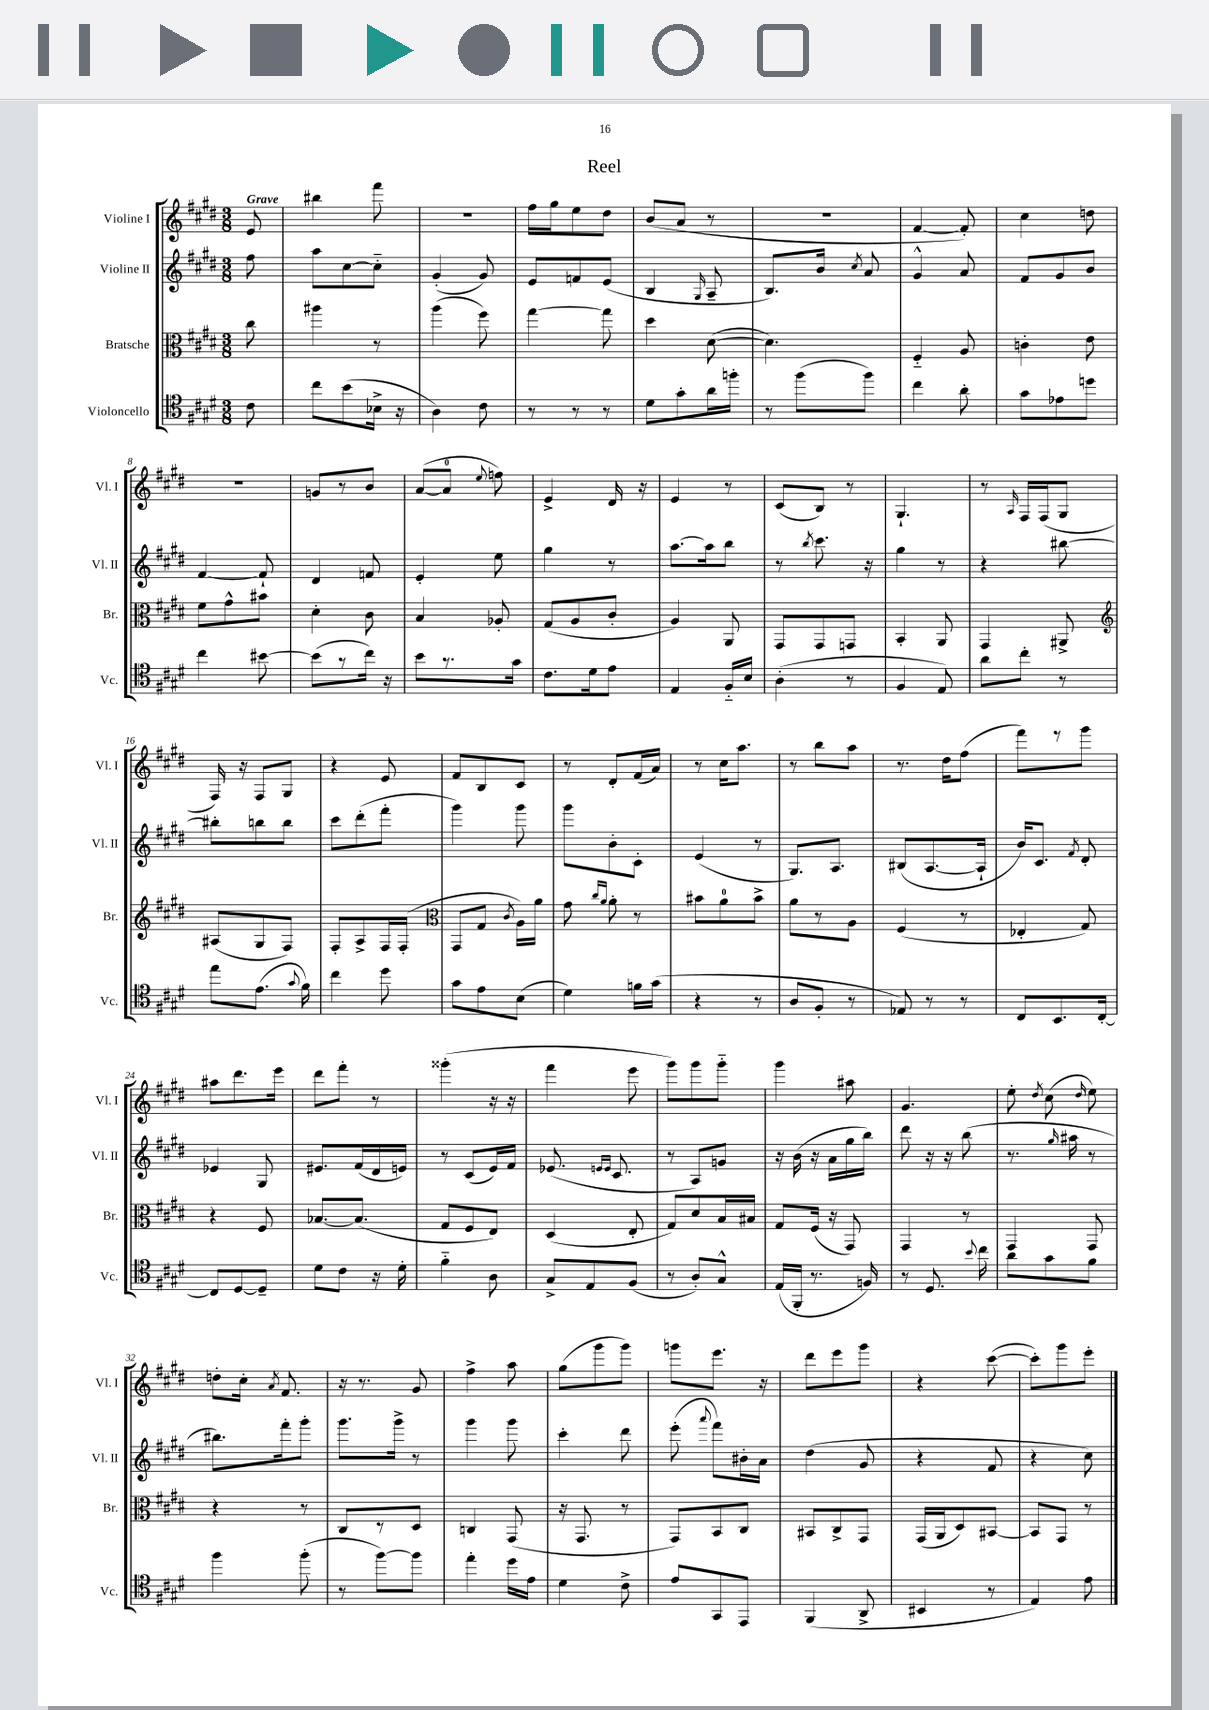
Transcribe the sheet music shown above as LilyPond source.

\header { title = "Reel" }
<<
\new StaffGroup <<
\new Staff = "s0" \with { instrumentName = "Violine I" shortInstrumentName = "Vl. I" } {
    \clef treble \key e \major \numericTimeSignature \time 3/8 \partial 8 \tempo "Grave"
    \autoBeamOff e'8 |
    bis''4 fis'''8 |
    R4. |
    fis''16[ gis''16 e''8 dis''8] |
    b'8[( a'8] r8 |
    R4. |
    fis'4~ fis'8-.) |
    cis''4 d''8 |
    R4. |
    g'8[ r8 b'8] |
    a'8[~( a'8]-0 \appoggiatura { e''8 } f''8) |
    e'4-> dis'16 r16 |
    e'4 r8 |
    cis'8[( b8]) r8 |
    gis4.-! |
    r8 \grace { a16 } fis16[ fis16( gis8] |
    fis16) r16 fis8[ gis8] |
    r4 e'8 |
    fis'8[ b8 cis'8] |
    r8 dis'8[-. fis'16( a'16]) |
    r8 cis''16[ a''8.] |
    r8 b''8[ a''8] |
    r8. dis''16[ fis''8]( |
    fis'''8[) r8 gis'''8] |
    ais''8[ dis'''8. e'''16] |
    dis'''8[ fis'''8]-. r8 |
    gisis'''4-.( r16 r16 |
    fis'''4 e'''8 |
    gis'''8[) gis'''8 gis'''8]-_ |
    gis'''4 ais''8 |
    gis'4. |
    e''8-. \acciaccatura { dis''8 } cis''8( \grace { dis''16 } e''8) |
    d''8[-. cis''16]-. \acciaccatura { a'8 } fis'8. |
    r16 r8. gis'8 |
    fis''4-> a''8 |
    gis''8[( gis'''8 gis'''8]) |
    g'''8[ e'''8.] r16 |
    dis'''8[ e'''8 gis'''8] |
    r4 cis'''8~( |
    cis'''8[-.) gis'''8 e'''8]-. \bar "|." |
}
\new Staff = "s1" \with { instrumentName = "Violine II" shortInstrumentName = "Vl. II" } {
    \clef treble \key e \major \numericTimeSignature \time 3/8 \partial 8
    \autoBeamOff fis''8 |
    a''8[ cis''8~ cis''8]-_ |
    gis'4-.( gis'8) |
    e'8[ f'8 e'8]( |
    b4 \grace { gis16 } a8-- |
    b8.[) b'16] \acciaccatura { cis''8 } a'8 |
    gis'4-^ a'8 |
    fis'8[ gis'8 b'8] |
    fis'4~ fis'8-! |
    dis'4 f'8 |
    e'4-. e''8 |
    gis''4 r8 |
    a''8.[~ a''16 b''8] |
    r8 \acciaccatura { b''8 } cis'''8. r16 |
    gis''4 r8 |
    r4 bis''8~ |
    bis''8[-. b''8 b''8] |
    cis'''8[ dis'''8-.( fis'''8]-. |
    gis'''4) gis'''8 |
    gis'''8[ b'8-. cis'8]-. |
    e'4( r8 |
    gis8.[) a8.] |
    bis8[( a8.~ a16]-! |
    b'16[) cis'8.] \acciaccatura { fis'8 } dis'8-. |
    ees'4 gis8 |
    eis'8.[ fis'16( dis'16 e'16]) |
    r8 cis'8[( e'16) fis'16] |
    ees'8.( \grace { e'16[ e'16] } cis'8. |
    r8 a8[) g'8] |
    r16 b'16( r16 a'16[ gis''16 b''16]) |
    dis'''8 r16 r16 b''8( |
    r8. \grace { gis''16 } ais''16 r8 |
    bis''8.[) fis'''16-. gis'''8]-. |
    gis'''8.[ gis'''16]-> r8 |
    gis'''4 gis'''8 |
    cis'''4-. dis'''8 |
    e'''8-.( \appoggiatura { a'''8 } fis'''8[) bis'16-. a'16] |
    dis''4( gis'8 |
    r4 fis'8 |
    r4 cis''8) \bar "|." |
}
\new Staff = "s2" \with { instrumentName = "Bratsche" shortInstrumentName = "Br." } {
    \clef alto \key e \major \numericTimeSignature \time 3/8 \partial 8
    \autoBeamOff cis''8 |
    ais''4 r8 |
    a''4( fis''8) |
    gis''4~ gis''8 |
    dis''4 dis'8~( |
    dis'4.) |
    fis4-_ a8 |
    c'4-. e'8 |
    fis'8[ gis'8-^ bis'8] |
    dis'4-. cis'8 |
    b4 aes8-. |
    gis8[( a8 cis'8]-. |
    a4) a,8 |
    gis,8[ gis,8 g,8] |
    b,4-. a,8 |
    gis,4 ais,8-> |
    \clef treble ais8[( gis8 fis8]) |
    fis8[-. a8-> fis16 fis16]-.( |
    \clef alto gis,8[ gis8] \acciaccatura { cis'8 } a16[) a'16] |
    gis'8 \grace { cis''16[ a'16] } a'8-. r8 |
    bis'8[ a'8-0 bis'8]-> |
    a'8[ r8 a8] |
    fis4( r8 |
    ees4-. gis8) |
    r4 fis8 |
    bes8.[~ bes8.]( |
    gis8[ fis8 e8]) |
    dis4( e8-. |
    gis8[) dis'8 b16 bis16] |
    gis8[ fis16]( r16 gis,8) |
    gis,4 r8 |
    gis,4 gis,8 |
    r4 r8 |
    cis8[ r8 dis8] |
    c4 gis,8( |
    r16 gis,8. r8 |
    gis,8[) b,8 cis8] |
    bis,8[ cis8-> gis,8] |
    gis,16[( a,16 dis8) bis,8]~ |
    bis,8[ gis,8] r8 \bar "|." |
}
\new Staff = "s3" \with { instrumentName = "Violoncello" shortInstrumentName = "Vc." } {
    \clef tenor \key e \major \numericTimeSignature \time 3/8 \partial 8
    \autoBeamOff cis'8 |
    cis''8[ b'8( bes16]-> r16 |
    a4) cis'8 |
    r8 r8 r8 |
    dis'8[ gis'8-. a'16 f''16]-. |
    r8 fis''8[( fis''8]) |
    cis''4 a'8-. |
    gis'8[ ees'8 d''8] |
    cis''4 bis'8~ |
    bis'8[( r8 cis''16]) r16 |
    b'8[ r8. gis'16] |
    cis'8.[ dis'16 e'8] |
    e4 fis16[-_ b16] |
    a4-.( r8 |
    fis4 e8) |
    a'8[ cis''8]-. r8 |
    e''8[ e'8.]( \appoggiatura { gis'8 } fis'16) |
    cis''4 dis''8 |
    gis'8[ e'8 b8]( |
    dis'4) f'16[ gis'16]( |
    r4 r8 |
    a8[ fis8]-. r8 |
    ees8) r8 r8 |
    cis8[ b,8. cis16]~-. |
    cis8[ dis8~ dis8]-- |
    dis'8[ cis'8] r16 dis'16-. |
    fis'4-_ a8 |
    gis8[-> e8 fis8]( |
    r8 a8[-.) gis8]-^ |
    e16[( fis,16]-. r8. f16) |
    r8 dis8. \appoggiatura { b'8 } cis''16 |
    a'8[ gis'8 fis'8] |
    fis''4 fis''8-.( |
    r8 fis''8[~) fis''8] |
    e''4-. dis''16[ e'16] |
    dis'4 cis'8-> |
    e'8[ gis,8 e,8] |
    fis,4( a,8-> |
    bis,4 r8 |
    e4) e'8 \bar "|." |
}
>>
>>
